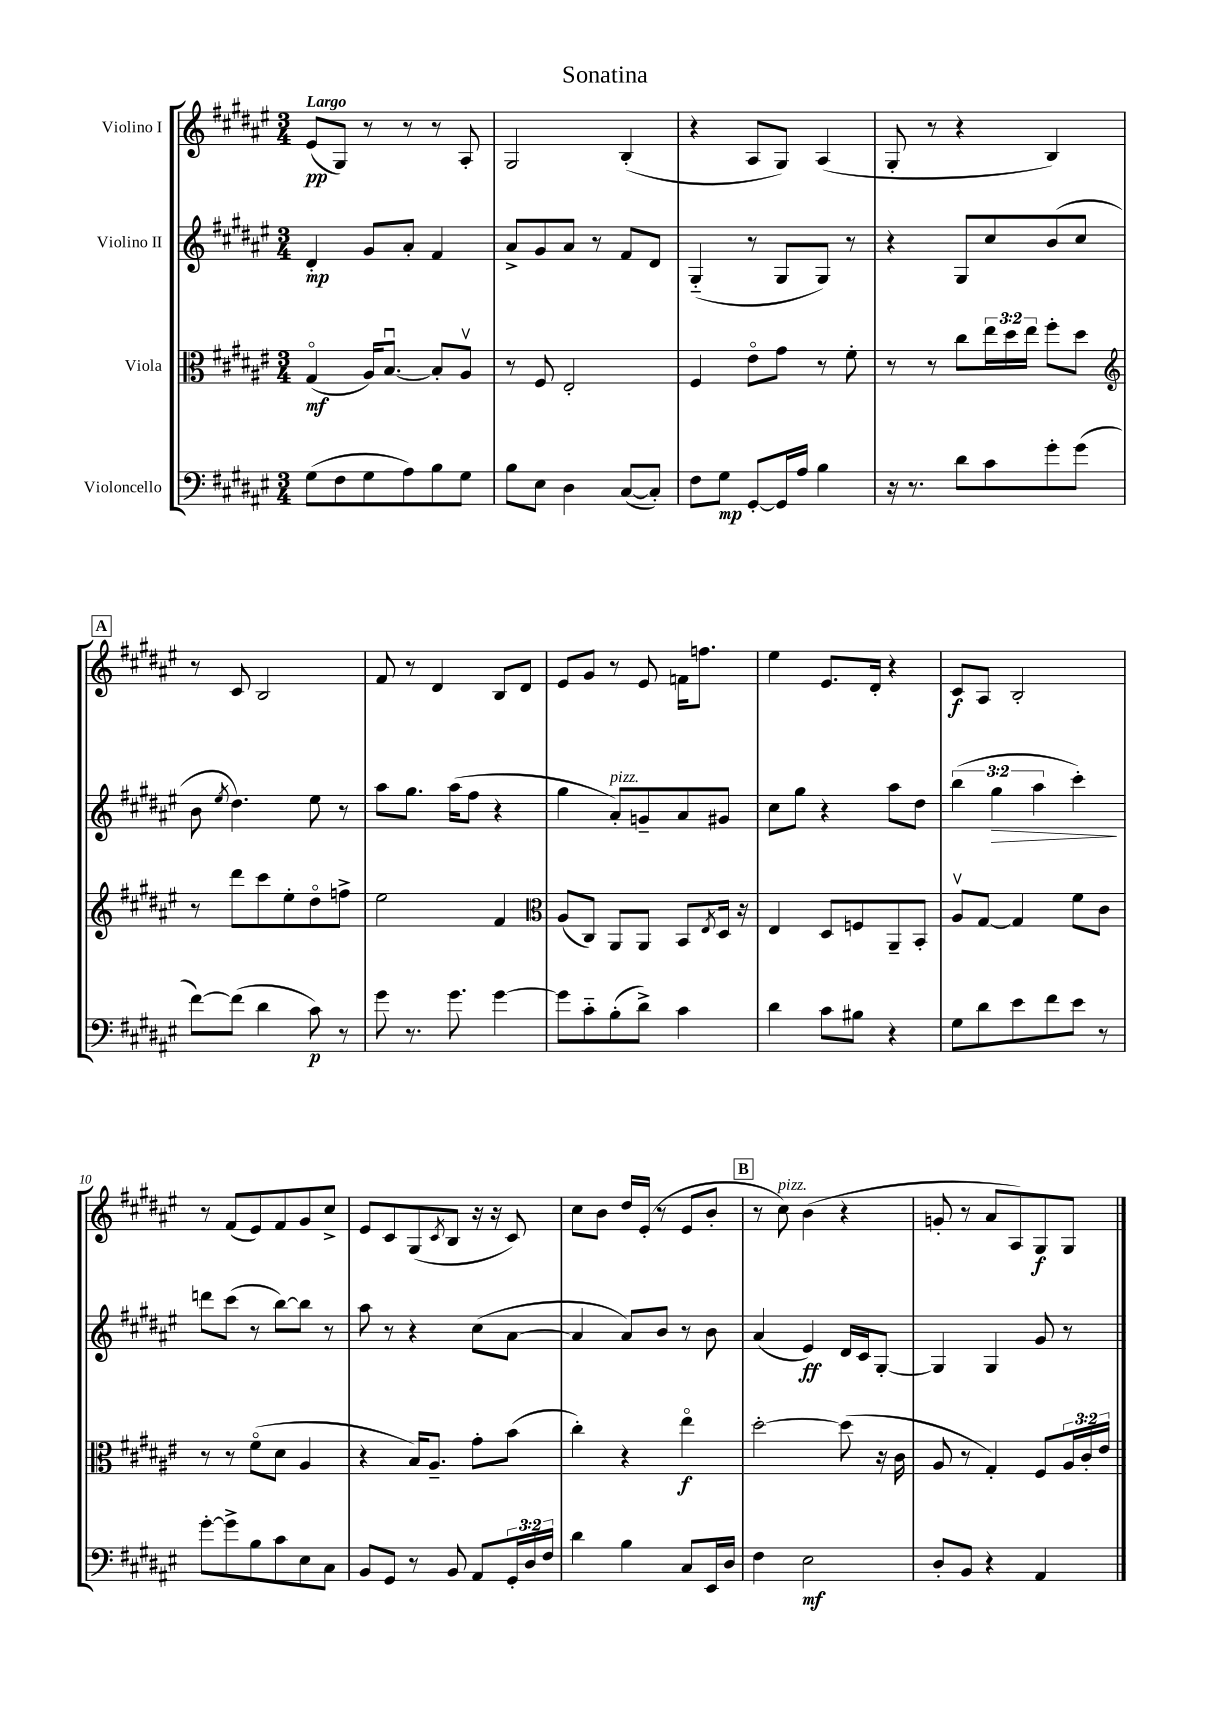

**kern	**kern	**kern	**kern
*staff4	*staff3	*staff2	*staff1
*clefF4	*clefC3	*clefG2	*clefG2
*k[f#c#g#d#a#e#]	*k[f#c#g#d#a#e#]	*k[f#c#g#d#a#e#]	*k[f#c#g#d#a#e#]
*M3/4	*M3/4	*M3/4	*M3/4
(8G#\L	(4G#o/	4d#'/	(8e#/L
8F#\	.	.	8G#/J)
8G#\	16A#/LK)	8g#/L	8r
.	[8.Bu/J	.	.
8A#\)	.	8a#'/J	8r
8B\	8B'/]L	4f#/	8r
8G#\J	8A#v/J	.	8A#'/
=	=	=	=
8B\L	8r	8a#^/L	2G#/
8E#\J	8F#/	8g#/	.
4D#\	2E#'/	8a#/J	.
.	.	8r	.
([8C#/L	.	8f#/L	(4B'/
8C#'/]J)	.	8d#/J	.
=	=	=	=
8F#\L	4F#/	(4G#'~/	4r
8G#\J	.	.	.
[8GG#'/L	8e#o\L	8r	8A#/L
16GG#/]L	8g#\J	8G#/L	8G#/J)
16A#/JJ	.	.	.
4B\	8r	8G#/J)	(4A#/
.	8f#'\	8r	.
=	=	=	=
16r	8r	4r	8G#'/
8.r	.	.	.
.	8r	.	8r
8d#\L	8cc#\L	8G#/L	4r
8c#\	24ee#\L	8cc#/	.
.	24dd#\	.	.
.	24ee#\JJ	.	.
8g#'\	8ff#'\L	(8b/	4B/)
(8g#\J	8dd#\J	8cc#/J	.
=	=	=	=
*	*clefG2	*	*
[8f#\L)	8r	8b\	8r
.	.	8qee#/	.
(8f#\]J	8ddd#\L	4.dd#\)	8c#/
4d#\	8ccc#\	.	2B/
.	8ee#'\	.	.
8c#\)	8dd#o\	8ee#\	.
8r	8ff^\J	8r	.
=	=	=	=
8g#\	2ee#\	8aa#\L	8f#/
8.r	.	8.gg#\J	8r
.	.	.	4d#/
8.g#\	.	(16aa#\LK	.
.	.	8ff#\J	.
[4g#\	4f#/	4r	8B/L
.	.	.	8d#/J
=	=	=	=
*	*clefC3	*	*
8g#\]L	(8A#/L	4gg#\	8e#/L
8c#'~\	8C#/J)	.	8g#/J
(8B'\	8AA#/L	8a#'/L)	8r
8d#^\J)	8AA#/J	8g~/	8e#/
4c#\	8BB/L	8a#/	16f\LK
.	.	.	8.ff\J
.	8qE#/	.	.
.	16D#/Jk	8g#/J	.
.	16r	.	.
=	=	=	=
4d#\	4E#/	8cc#\L	4ee#\
.	.	8gg#\J	.
8c#\L	8D#/L	4r	8.e#/L
8B#\J	8F/	.	.
.	.	.	16d#'/Jk
4r	8AA#~/	8aa#\L	4r
.	8BB'/J	8dd#\J	.
=	=	=	=
8G#\L	8A#v/L	(6bb\	8c#/L
8d#\	[8G#/J	.	8A#/J
.	.	6gg#\	.
8e#\	4G#/]	.	2B'/
.	.	6aa#\	.
8f#\	.	.	.
8e#\J	8f#\L	4ccc#'\)	.
8r	8c#\J	.	.
=	=	=	=
[8g#'\L	8r	8ddd\L	8r
8g#^\]	8r	(8ccc#\J	(8f#/L
8B\	(8f#o\L	8r	8e#/)
8c#\	8d#\J	[8bb\L)	8f#/
8E#\	4A#/	8bb\]J	8g#/
8C#\J	.	8r	8cc#^/J
=	=	=	=
8BB/L	4r	8aa#\	8e#/L
8GG#/J	.	8r	8c#/
8r	16B/LK)	4r	(8G#/
.	8.A#~/J	.	.
.	.	.	8qc#/
8BB/	.	.	8B/J
8AA#/L	8g#'\L	(8cc#\L	16r
.	.	.	16r
24GG#'/L	(8b\J	[8a#\J	8c#/)
24D#/	.	.	.
24F#/JJ	.	.	.
=	=	=	=
4d#\	4cc#'\)	4a#/]	8cc#\L
.	.	.	8b\J
4B\	4r	8a#/L)	16dd#/LL
.	.	.	(16e#'/JJ
.	.	8b/J	8r
8C#/L	4ee#o\	8r	8e#/L
16EE#/L	.	8b\	8b'/J
16D#/JJ	.	.	.
=	=	=	=
4F#\	[2dd#'\	(4a#/	8r
.	.	.	8cc#\)
2E#\	.	4e#/)	(4b\
.	(8dd#\]	16d#/LL	4r
.	.	16c#/J	.
.	16r	[8G#'/J	.
.	16c#\	.	.
=	=	=	=
8D#'/L	8A#/	4G#/]	8g'/
8BB/J	8r	.	8r
4r	4G#'/)	4G#/	8a#/L
.	.	.	8A#/)
4AA#/	8F#/L	8g#/	8G#/
.	24A#/L	8r	8G#/J
.	24c#'/	.	.
.	24e#/JJ	.	.
==	==	==	==
*-	*-	*-	*-
